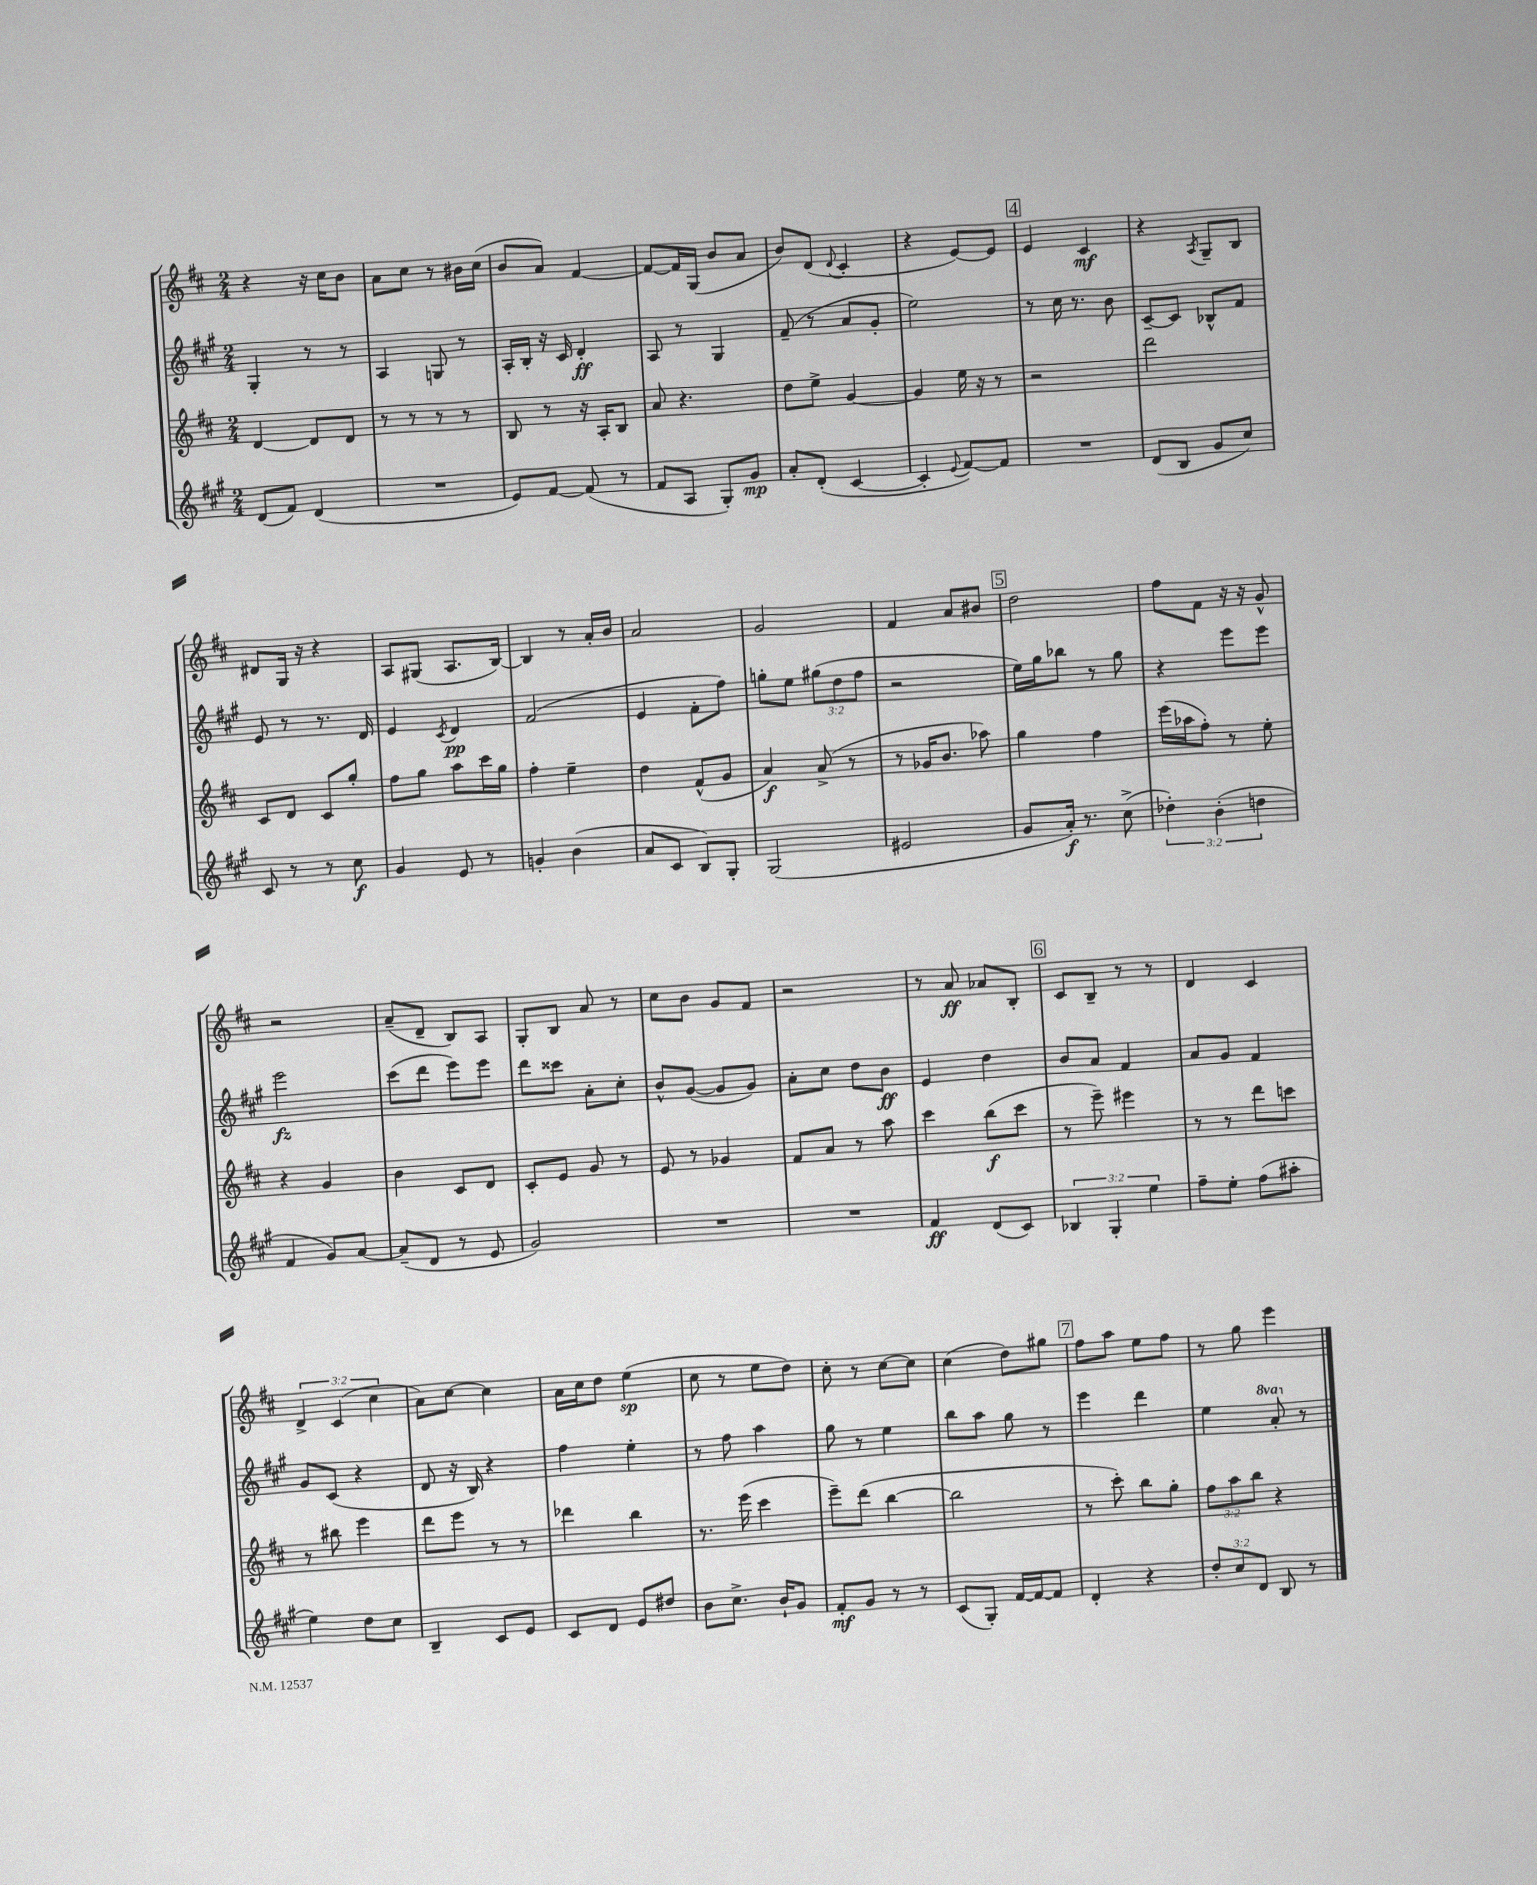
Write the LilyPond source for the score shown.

<<
\new StaffGroup <<
\new Staff = "s0" {
    \clef treble \key d \major \numericTimeSignature \time 2/4 \override Staff.TupletNumber.text = #tuplet-number::calc-fraction-text
    \autoBeamOff r4 r16 cis''16[ b'8] |
    a'8[ cis''8] r8 bis'16[ cis''16]( |
    b'8[ a'8]) fis'4~ |
    fis'8[~ fis'16 g16]( b'8[ a'8] |
    b'8[) d'8]( \appoggiatura { d'8 } cis'4-. |
    r4 e'8[~) e'8] |
    \mark \markup { \box "4" } e'4 cis'4\mf |
    r4 \acciaccatura { a8 } g8[-- b8] |
    dis'8[ g16] r16 r4 |
    a8[ gis8]( a8.[ b16]~) |
    b4 r8 a'16[-. b'16] |
    a'2 |
    g'2 |
    fis'4 a'8[ bis'8] |
    \mark \markup { \box "5" } d''2 |
    fis''8[ fis'8] r16 r16 g'8-^ |
    r2 |
    a'8[--( d'8]-- b8[) a8] |
    g8[-. b8] a'8 r8 |
    cis''8[ b'8] g'8[ fis'8] |
    r2 |
    r8 a'8\ff aes'8[ b8]-. |
    \mark \markup { \box "6" } cis'8[ b8]-- r8 r8 |
    d'4 cis'4 |
    \tuplet 3/2 { d'4-> cis'4( cis''4 } |
    a'8[) cis''8]~ cis''4 |
    a'16[ cis''16 d''8] e''4\sp( |
    cis''8 r8 e''8[ d''8]) |
    cis''8-. r8 cis''8[~ cis''8] |
    cis''4( d''8[) gis''8] |
    \mark \markup { \box "7" } fis''8[ a''8] e''8[ fis''8] |
    r8 g''8 e'''4 \bar "|." |
}
\new Staff = "s1" {
    \clef treble \key a \major \numericTimeSignature \time 2/4 \override Staff.TupletNumber.text = #tuplet-number::calc-fraction-text \set Staff.ottavationMarkups = #ottavation-simple-ordinals
    \autoBeamOff gis4-. r8 r8 |
    a4 g8 r8 |
    a16[-. b16]-. r16 cis'16 d'4-.\ff |
    a8 r8 gis4 |
    fis'8--( r8 a'8[ gis'8]-. |
    e''2) |
    \mark \markup { \box "4" } r8 cis''16 r8. b'8 |
    cis'8[~-- cis'8] bes8[-^ fis'8] |
    e'8 r8 r8. d'16 |
    e'4 \acciaccatura { cis'8 } d'4\pp |
    fis'2( |
    e'4 fis'8[-. fis''8]) |
    g''8[-. e''8] \tuplet 3/2 { gis''8[( d''8 fis''8] } |
    r2 |
    \mark \markup { \box "5" } e''16[) gis''16 bes''8] r8 gis''8 |
    r4 e'''8[ e'''8] |
    e'''2\fz |
    cis'''8[( d'''8] e'''8[) e'''8] |
    d'''8[ cisis'''8] a'8[-. cis''8]-. |
    b'8[-^ gis'8]~( gis'8[ gis'8]) |
    a'8[-. cis''8] d''8[ b'8]\ff |
    e'4 d''4 |
    \mark \markup { \box "6" } b'8[ a'8] fis'4 |
    a'8[ gis'8] fis'4 |
    gis'8[ cis'8]( r4 |
    d'8 r16 b16) r4 |
    fis''4 e''4-. |
    r8 fis''8 a''4 |
    gis''8 r8 e''4 |
    b''8[ a''8] gis''8 r8 |
    \mark \markup { \box "7" } e'''4 d'''4 |
    e''4 \ottava #1 a''8-. \ottava #0 r8 \bar "|." |
}
\new Staff = "s2" {
    \clef treble \key d \major \numericTimeSignature \time 2/4 \override Staff.TupletNumber.text = #tuplet-number::calc-fraction-text
    \autoBeamOff d'4~ d'8[ d'8] |
    r8 r8 r8 r8 |
    b8 r8 r16 a16[-. b8] |
    a'8 r4. |
    d''8[ e''8]-> g'4~ |
    g'4 e''16 r16 r8 |
    \mark \markup { \box "4" } r2 |
    d'''2 |
    cis'8[ d'8] cis'8[ g''8]-. |
    fis''8[ g''8] a''8[ cis'''16 g''16] |
    fis''4-. e''4-- |
    d''4 fis'8[-^( g'8] |
    a'4\f) a'8->( r8 |
    r8 ges'16[ b'8.] aes''8) |
    \mark \markup { \box "5" } g''4 fis''4 |
    e'''16[( aes''16 fis''8]-.) r8 e''8-. |
    r4 g'4 |
    b'4 cis'8[ d'8] |
    cis'8[-. e'8] g'8 r8 |
    e'8 r8 ges'4 |
    fis'8[ a'8] r8 a''8 |
    cis'''4 b''8[\f( cis'''8] |
    \mark \markup { \box "6" } r8 e'''8--) eis'''4 |
    r8 r8 d'''8[ c'''8] |
    r8 bis''8 e'''4 |
    d'''8[ e'''8] r8 r8 |
    des'''4 b''4 |
    r8. e'''16( cis'''4 |
    e'''8[--) d'''8]( b''4~ |
    b''2 |
    \mark \markup { \box "7" } r8 cis'''8-.) b''8[ g''8]-. |
    \tuplet 3/2 { fis''8[ a''8 b''8] } r4 \bar "|." |
}
\new Staff = "s3" {
    \clef treble \key a \major \numericTimeSignature \time 2/4 \override Staff.TupletNumber.text = #tuplet-number::calc-fraction-text
    \autoBeamOff d'8[( fis'8]) d'4( |
    R2 |
    e'8[) fis'8]~ fis'8( r8 |
    fis'8[ a8] gis8[-.) gis'8]\mp |
    a'8[-. d'8]-.( cis'4~ |
    cis'4-. \appoggiatura { e'8 } fis'8[~) fis'8] |
    \mark \markup { \box "4" } R2 |
    d'8[( b8] gis'8[ cis''8]) |
    cis'8 r8 r8 cis''8\f |
    gis'4 e'8 r8 |
    g'4-. b'4( |
    a'8[ cis'8] b8[) gis8]-. |
    gis2( |
    eis'2 |
    \mark \markup { \box "5" } gis'8[ a'16]-.\f) r8. cis''8->( |
    \tuplet 3/2 { des''4-.) b'4-.( d''4 } |
    fis'4 gis'8[) a'8]~ |
    a'8[--( d'8] r8 e'8 |
    gis'2) |
    R2 |
    R2 |
    fis'4\ff d'8[( cis'8]) |
    \mark \markup { \box "6" } \tuplet 3/2 { bes4 gis4-. e''4 } |
    fis''8[-- e''8]-. fis''8[( ais''8]-. |
    e''4) d''8[ cis''8] |
    b4-- cis'8[ e'8] |
    cis'8[ d'8] e'8[ dis''8] |
    b'8[ cis''8.]-> b'16[-! gis'8] |
    fis'8[-.\mf gis'8] r8 r8 |
    cis'8[( gis8]-.) fis'16[~ fis'16~ fis'8] |
    \mark \markup { \box "7" } d'4-. r4 |
    \tuplet 3/2 { d''8[-. cis''8 d'8] } b8 r8 \bar "|." |
}
>>
>>
\layout { \context { \Score \remove "Bar_number_engraver" } }
